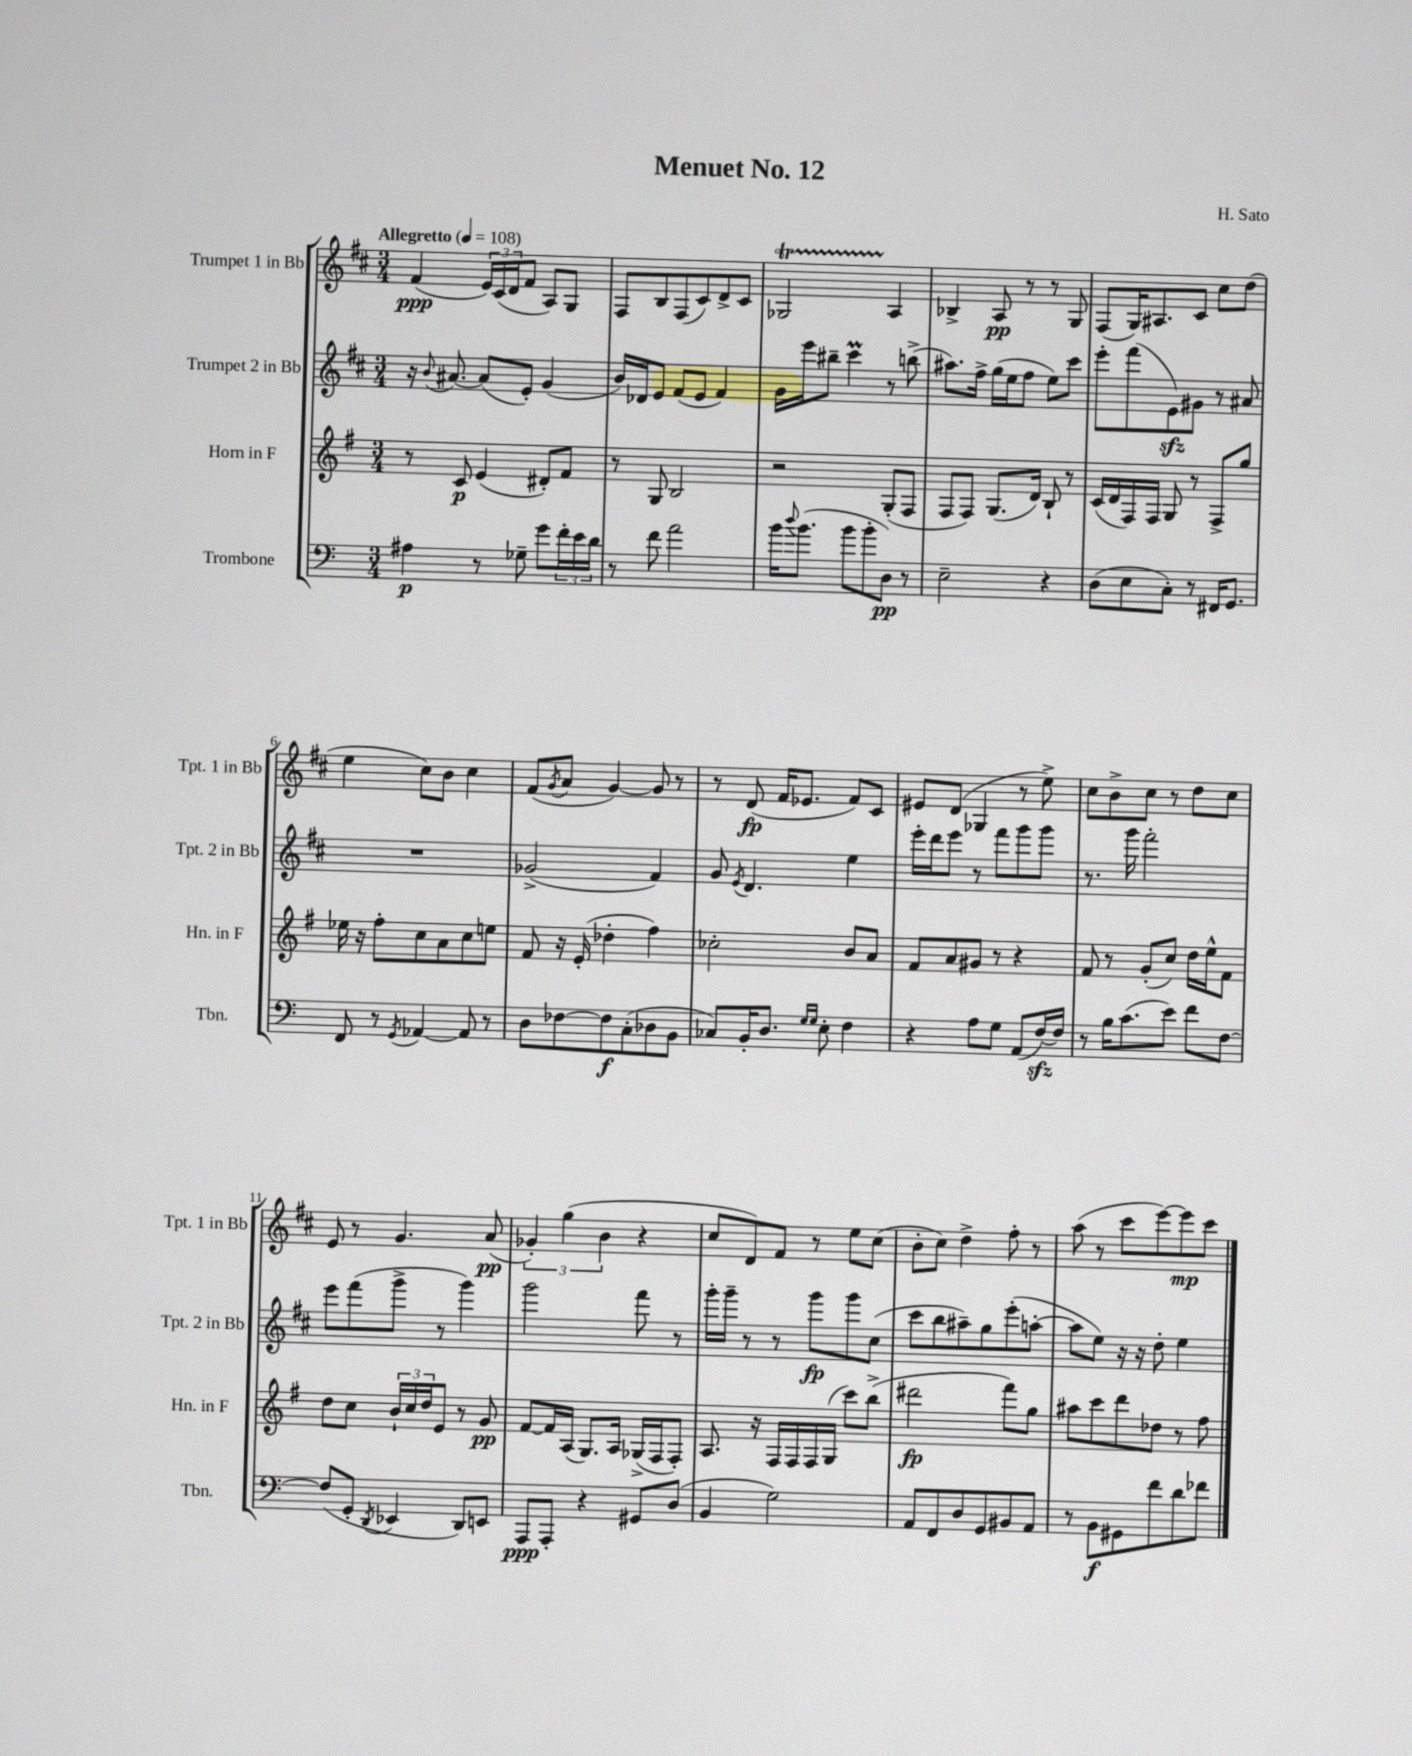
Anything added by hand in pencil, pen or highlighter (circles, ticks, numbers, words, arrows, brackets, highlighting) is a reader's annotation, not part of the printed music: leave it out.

**kern	**kern	**kern	**kern
*staff4	*staff3	*staff2	*staff1
*clefF4	*clefG2	*clefG2	*clefG2
*k[]	*k[f#]	*k[f#c#]	*k[f#c#]
*M3/4	*M3/4	*M3/4	*M3/4
*MM108	*MM108	*MM108	*MM108
4A#	8r	16r	(4f#
.	.	8qqb	.
.	.	[8.a#	.
.	8c	.	.
8r	(4e	(8a#]	24e)
.	.	.	(24c#
.	.	.	24d
8G-~	.	8e')	8f#
8g	8d#')	(4g	8A)
24f'	8f#	.	8G
24e	.	.	.
24d	.	.	.
=	=	=	=
8r	8r	16b)	8F#
.	.	16d-	.
8f	8G	8e	8B
2a	2B	(8f#	(8F#
.	.	8e	8c#)
.	.	4f#)	8d^
.	.	.	8c#
=	=	=	=
16b	2r	16g	2G-
8qqdd	.	.	.
(8.b	.	16eee	.
.	.	8bb#~	.
8b	.	4ccc#	.
8b'	.	.	.
8D)	(8G'	8r	4A
8r	8F#	(8bb^	.
=	=	=	=
2E~	8F#	8.aa#)	4B-^
.	8F#)	.	.
.	.	16ff#^	.
.	(8.G	(16gg	8A
.	.	16ee	.
.	.	8ff#	8r
.	16d)	.	.
4r	8B`	8ee)	8r
.	8r	8ccc#	8G
=	=	=	=
(8D	(16c	8eee'	(8F#
.	16d	.	.
8E	16F#)	(8fff#	16G)
.	16F#	.	8.A#
8C')	8G	8e)	.
8r	8r	8g#	8c#
16FF#	8F#^	8r	8cc#
8.GG	.	.	.
.	8gg	8a#	(8dd
=	=	=	=
8FF	16ee-	2.r	4ee
.	16r	.	.
8r	8ff#'	.	.
8qGG	.	.	.
[4AA-	8cc	.	8cc#)
.	8a	.	8b
8AA-]	8cc	.	4cc#
8r	8ee	.	.
=	=	=	=
8D	8f#	(2g-^	(8f#
.	.	.	8qg
[8F-	16r	.	8a
.	(16e'	.	.
8F-]	4dd-'	.	[4g)
(8C'	.	.	.
8D-	4ff#)	4f#)	8g]
8BB	.	.	8r
=	=	=	=
8C-)	2cc-'	8g	8r
.	.	8qe	.
16BB'	.	4.d	(8d
8.D	.	.	.
.	.	.	16f#
.	.	.	8.e-
16qqG	.	.	.
16qqG	.	.	.
8E'	.	.	.
4F	8b	4ee	8f#)
.	8a	.	8c#
=	=	=	=
4r	8f#	16eee'	8e#
.	.	16ddd	.
.	8a	8eee	(8d
8A	8g#	8r	4G-
8G	8r	8fff#	.
(8AA	4r	8ggg	8r
[16F)	.	8ggg	8ee^)
16F]	.	.	.
=	=	=	=
8r	8f#	8.r	8cc#
16B	8r	.	8b^
(8.c	.	16ggg	.
.	(8g'	2fff#'	8cc#
8e)	8cc)	.	8r
8f	16dd	.	8dd
.	16ee^^	.	.
[8F	8f#	.	8cc#
=	=	=	=
(8F]	8dd	8eee	8e
8GG'	8cc	(8fff#	8r
8qDD	.	.	.
4EE-	24b`	8ggg^	4.g
.	24cc	.	.
.	24dd	.	.
.	8e	8r	.
8DD)	8r	4ggg)	.
8EE	8g	.	(8a
=	=	=	=
8AAA	[8f#	2ggg	6g-')
8AAA'	16f#]	.	.
.	.	.	(6gg
.	(16A	.	.
4r	8.G)	.	.
.	.	.	6b
.	16A	.	.
8GG#	(16G-^	8fff#	4r
.	16F#	.	.
(8D	8F#')	8r	.
=	=	=	=
4BB	8.A	16ggg'	8cc#
.	.	16ggg~	.
.	.	8r	8d)
.	16r	.	.
2G)	16F#	8r	8f#
.	16F#	.	.
.	16F#	8ggg	8r
.	(16G	.	.
.	8ccc)	8ggg	8ee
.	(8bb^	(8cc#	(8cc#
=	=	=	=
8AA	2ddd#	8ccc#	8b'
8FF	.	8bb	8cc#)
8D	.	8aa#~)	4dd^
8GG	.	8gg	.
8BB#	8fff#)	(8eee'	8ff#'
8AA	8gg	[8aa'	8r
=	=	=	=
8r	8aa#	8aa]	(8aa
8BB	8ccc	8ee)	8r
8GG#	8ddd	16r	8ccc#
.	.	16r	.
8f	8dd-	8dd'	[8eee)
8d	8r	4ee	8eee]
8f-	8ff#	.	8ccc#
==	==	==	==
*-	*-	*-	*-
